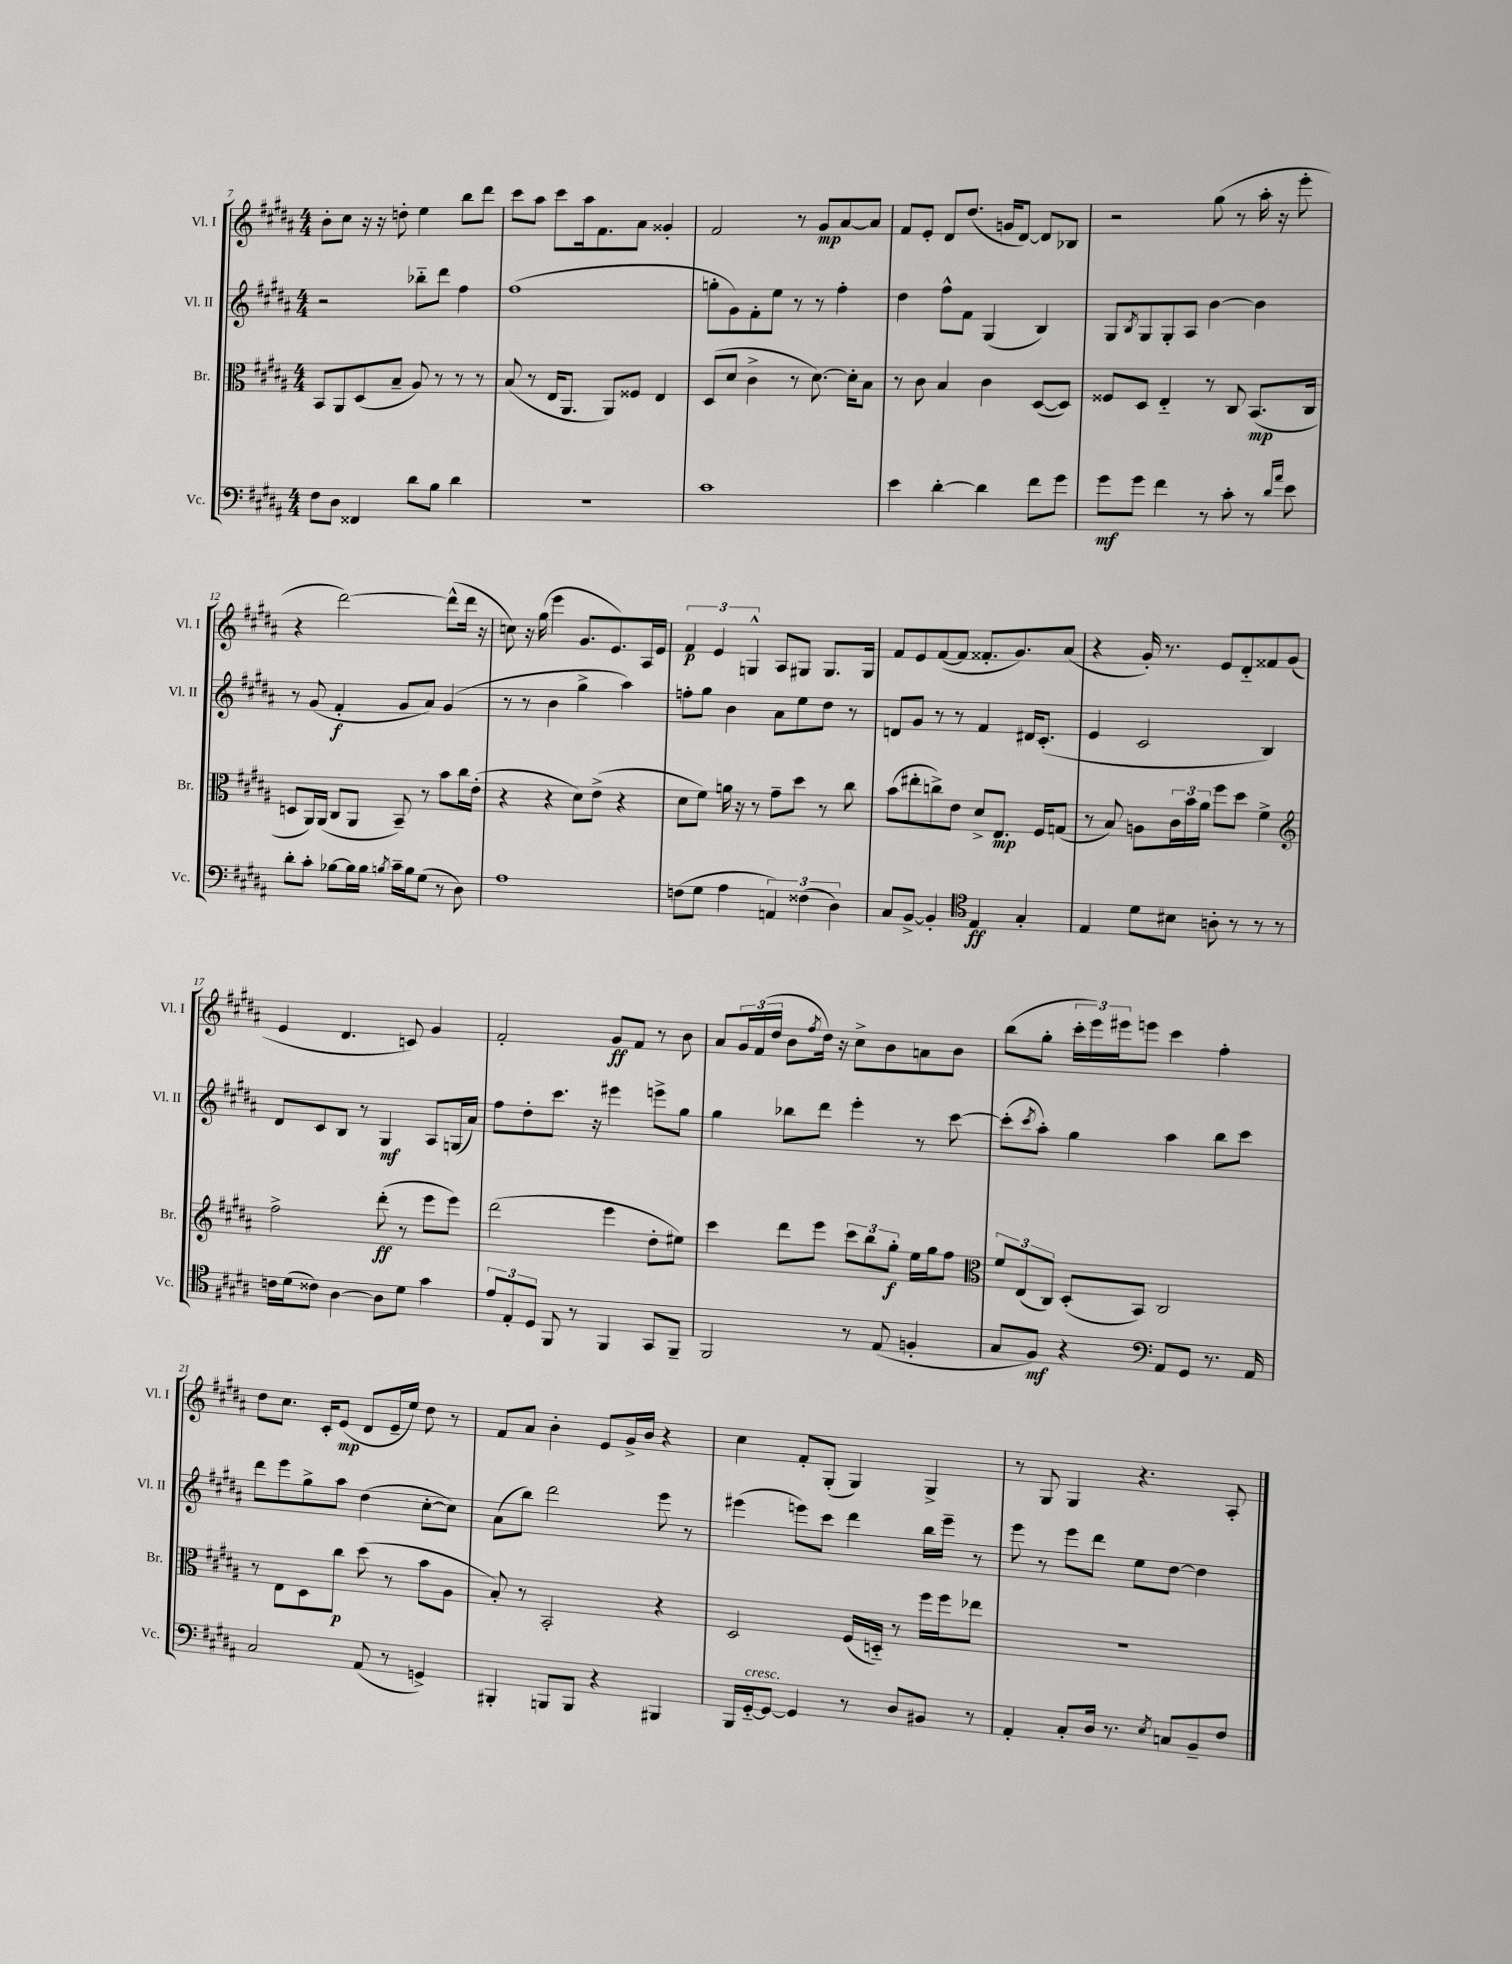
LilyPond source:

<<
\new StaffGroup <<
\new Staff = "s0" \with { instrumentName = "Vl. I" shortInstrumentName = "Vl. I" } {
    \clef treble \key b \major \numericTimeSignature \time 4/4
    b'8-. cis''8 r16 r16 d''8-. e''4 b''8 dis'''8 |
    cis'''8 ais''8 cis'''8 ais''16 fis'8. ais'8 gisis'4-. |
    fis'2 r8 gis'8\mp ais'8~ ais'8 |
    fis'8 e'8-. dis'8 dis''8.( g'16 dis'8~) dis'8 bes8 |
    r2 gis''8( r8 ais''16-. r16 e'''8-. |
    r4 dis'''2~) dis'''8-^( dis'''16 r16 |
    c''8) r16 gis''16( e'''4 gis'8. e'8.) ais16 e'16 |
    \tuplet 3/2 { fis'4\p e'4 g4-^ } ais8 gis8 gis8. gis16 |
    fis'8 e'8 fis'8~( fis'8 fisis'8.-. gis'8.) ais'8( |
    r4 gis'16-.) r8. e'8 dis'8-_ fisis'8 gis'8( |
    e'4 dis'4. c'8) gis'4 |
    fis'2-. gis'8\ff fis'8 r8 b'8 |
    ais'8 \tuplet 3/2 { gis'16 fis'16( dis''16 } b'8 \acciaccatura { fis''8 } dis''16) r16 cis''8-> b'8 a'8 b'8 |
    b''8( gis''8-. \tuplet 3/2 { cis'''16-. e'''16) eis'''16 } e'''8 cis'''4 fis''4-. |
    dis''8 cis''8. cis'16-. e'8\mp( dis'8 e'16-- e''16) dis''8 r8 |
    fis'8 ais'8 b'4-. e'8 gis'16-> b'16 r4 |
    cis''4 fis'8-. gis8-.( gis4) gis4-> |
    r8 gis8 gis4 r4. ais8-. \bar "|." |
}
\new Staff = "s1" \with { instrumentName = "Vl. II" shortInstrumentName = "Vl. II" } {
    \clef treble \key b \major \numericTimeSignature \time 4/4
    r2 bes''8-_ dis'''8 fis''4 |
    fis''1( |
    g''8-. gis'8) fis'8-. e''8 r8 r8 fis''4-. |
    dis''4 fis''8-^ fis'8 gis4( b4) |
    gis8 \acciaccatura { b8 } gis8 gis8-. ais8 b'4~ b'4 |
    r8 gis'8( fis'4-.\f gis'8 ais'8) gis'4( |
    r8 r8 b'4 gis''4-> ais''4) |
    f''8-. gis''8 b'4 ais'8 e''8 dis''8 r8 |
    d'8 gis'8 r8 r8 fis'4 dis'16 cis'8.-.( |
    e'4 cis'2 b4) |
    dis'8 cis'8 b8 r8 gis4\mf ais8 g16( ais'16) |
    fis''8 dis''8-. cis'''8. r16 eis'''4 e'''8-> gis''8 |
    gis''4 bes''8 dis'''8 e'''4-. r8 cis'''8~ |
    cis'''8-.( \acciaccatura { cis'''8 } ais''8-.) gis''4 ais''4 b''8 cis'''8 |
    dis'''8 e'''8 gis''8-> ais''8 dis''4( cis''8~-. cis''8) |
    ais'8( b''8) dis'''2 e'''8 r8 |
    eis'''4( e'''8) cis'''8 dis'''4 b''16 e'''16-- r8 |
    e'''8 r8 e'''8 dis'''8 e''8 dis''8~ dis''4 \bar "|." |
}
\new Staff = "s2" \with { instrumentName = "Br." shortInstrumentName = "Br." } {
    \clef alto \key b \major \numericTimeSignature \time 4/4
    b,8 ais,8 dis8( b8-- ais8) r8 r8 r8 |
    b8( r8 e16 ais,8. ais,8) fisis8 e4 |
    dis8( dis'8 cis'4-> r8 dis'8.~) dis'16-. b8 |
    r8 cis'8 b4 cis'4 dis8~( dis8) |
    fisis8 dis8 e4-_ r8 cis8 b,8.\mp( cis16 |
    d8 ais,16) ais,16( cis8 ais,8 b,8--) r8 b'8 cis''16 e'16-.( |
    r4 r4 dis'8) e'8->( r4 |
    dis'8 fis'8) a'16 r16 r8 gis'8-- dis''8 r8 cis''8 |
    b'8( eis''8-. c''8->) e'8 dis'8-> e8.\mp fis16 g8( |
    r8 b8) a8 \tuplet 3/2 { cis'16 b'16 ais'16 } fis''8 dis''8 fis'4-> |
    \clef treble fis''2-> dis'''8-.\ff( r8 e'''8 e'''8) |
    dis'''2( e'''4 dis''8-. eis''8) |
    cis'''4 dis'''8 e'''8 \tuplet 3/2 { cis'''8 b''8 gis''8-.\f } e''16 gis''16 fis''8 |
    \clef alto \tuplet 3/2 { fis'8 e8( cis8) } dis8-.( b,8) cis2 |
    r8 e8 dis8 cis''8\p dis''8( r8 b'8 ais8 |
    b8-.) r8 b,2-. r4 |
    dis2 fis16( d16-_) r8 fis''16 fis''16 ees''8 |
    R1 \bar "|." |
}
\new Staff = "s3" \with { instrumentName = "Vc." shortInstrumentName = "Vc." } {
    \clef bass \key b \major \numericTimeSignature \time 4/4
    fis8 dis8 fisis,4 dis'8 b8 dis'4 |
    R1 |
    cis'1 |
    e'4 dis'4~-. dis'4 fis'8 gis'8 |
    gis'8\mf gis'8 fis'4 r8 cis'8-. r8 \grace { dis'16 ais'16 } e'8 |
    dis'8-. cis'8-. bes8~ bes16 bes16 \acciaccatura { b8 } cis'16-- b16 gis8( r8 dis8) |
    ais1 |
    f8( gis8 ais4 \tuplet 3/2 { a,4) fisis4( dis4) } |
    cis8 b,8~-> b,4-. \clef tenor e4\ff gis4-. |
    e4 dis'8 bis8 a8-. r8 r8 r8 |
    c'16 dis'16( cisis'8) ais4~ ais8 dis'8 gis'4 |
    \tuplet 3/2 { e'8 e8-. dis8 } fis,8 r8 fis,4 gis,8 fis,8-- |
    fis,2 r8 e8( f4-. |
    gis8 fis8\mf) r4 \clef bass ais,8 gis,8 r8. ais,16 |
    cis2 ais,8( r8 g,4->) |
    bis,,4-. b,,8 b,,8 r4 bis,,4 |
    b,,16 gis,16~-_^\markup { \italic "cresc." } gis,8~ gis,4 r8 dis8 bis,8 r8 |
    ais,4-. cis8-. dis16 r8. \acciaccatura { e8 } c8 b,8-- fis8 \bar "|." |
}
>>
>>
\layout { \context { \Score currentBarNumber = #7 } }
